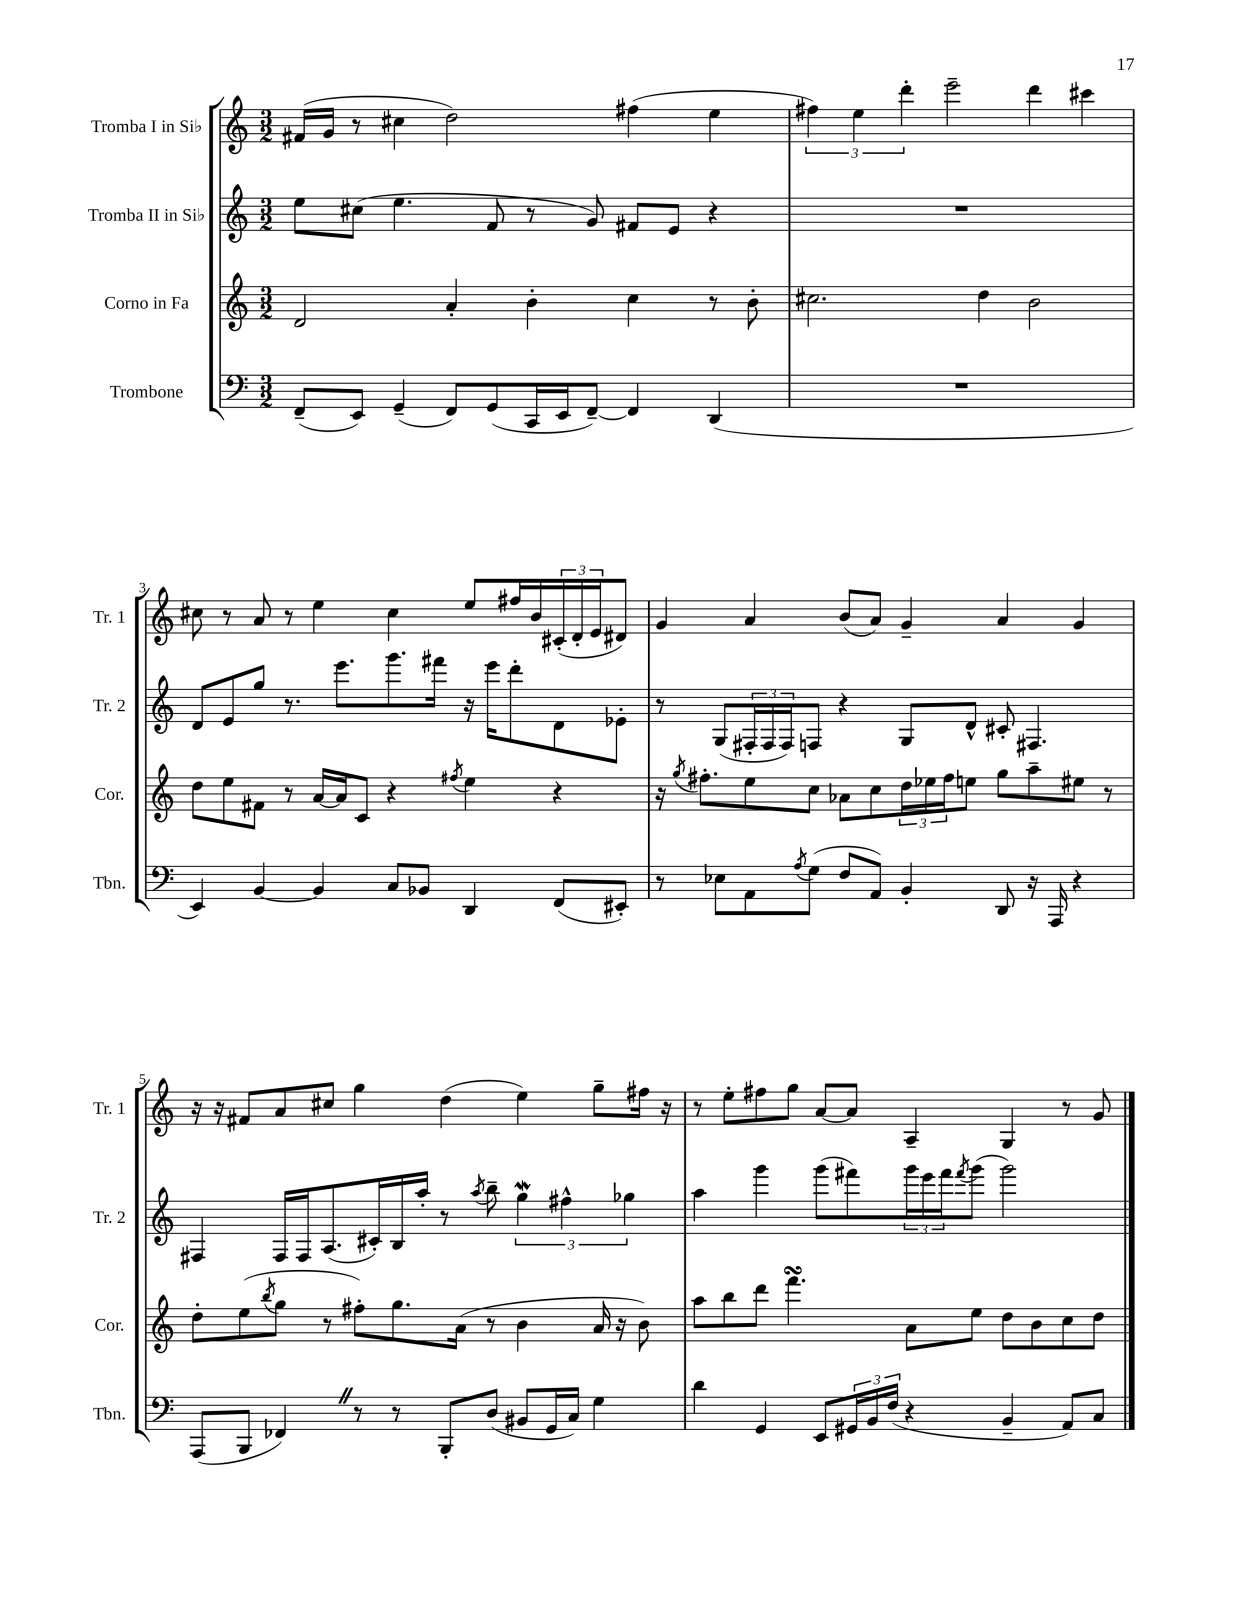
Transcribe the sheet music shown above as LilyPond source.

<<
\new StaffGroup <<
\new Staff = "s0" \with { instrumentName = "Tromba I in Sib" shortInstrumentName = "Tr. 1" } {
    \clef treble \key c \major \numericTimeSignature \time 3/2
    fis'16( g'16 r8 cis''4 d''2) fis''4( e''4 |
    \tuplet 3/2 { fis''4) e''4 d'''4-. } e'''2-- d'''4 cis'''4 |
    cis''8 r8 a'8 r8 e''4 cis''4 e''8 fis''16 b'16 \tuplet 3/2 { cis'16-.( d'16-. e'16 } dis'8) |
    g'4 a'4 b'8( a'8) g'4-- a'4 g'4 |
    r16 r16 fis'8 a'8 cis''8 g''4 d''4( e''4) g''8-- fis''16 r16 |
    r8 e''8-. fis''8 g''8 a'8~ a'8 a4-- g4 r8 g'8 \bar "|." |
}
\new Staff = "s1" \with { instrumentName = "Tromba II in Sib" shortInstrumentName = "Tr. 2" } {
    \clef treble \key c \major \numericTimeSignature \time 3/2
    e''8 cis''8( e''4. f'8 r8 g'8) fis'8 e'8 r4 |
    R1. |
    d'8 e'8 g''8 r8. e'''8. g'''8. fis'''16 r16 e'''16 d'''8-. d'8 ees'8-. |
    r8 g8( \tuplet 3/2 { fis16-. fis16 fis16) } f8 r4 g8 d'8-^ cis'8-. fis4. |
    fis4 fis16 fis16 a8.( cis'16-.) b16 a''16-. r8 \acciaccatura { a''8 } b''8-- \tuplet 3/2 { g''4\mordent fis''4-^ ges''4 } |
    a''4 g'''4 g'''8( fis'''8) \tuplet 3/2 { g'''16 e'''16 fis'''16 } \acciaccatura { fis'''8 } g'''8( g'''2) \bar "|." |
}
\new Staff = "s2" \with { instrumentName = "Corno in Fa" shortInstrumentName = "Cor." } {
    \clef treble \key c \major \numericTimeSignature \time 3/2
    d'2 a'4-. b'4-. c''4 r8 b'8-. |
    cis''2. d''4 b'2 |
    d''8 e''8 fis'8 r8 a'16~ a'16 c'8 r4 \acciaccatura { fis''8 } e''4 r4 |
    r16 \acciaccatura { g''8 } fis''8.-. e''8 c''8 aes'8 c''8 \tuplet 3/2 { d''16 ees''16 fis''16 } e''8 g''8 a''8-- eis''8 r8 |
    d''8-. e''8( \acciaccatura { b''8 } g''8 r8 fis''8-.) g''8. a'16( r8 b'4 a'16 r16 b'8) |
    a''8 b''8 d'''8 f'''4.\turn a'8 e''8 d''8 b'8 c''8 d''8 \bar "|." |
}
\new Staff = "s3" \with { instrumentName = "Trombone" shortInstrumentName = "Tbn." } {
    \clef bass \key c \major \numericTimeSignature \time 3/2
    f,8--( e,8) g,4--( f,8) g,8( c,16 e,16 f,8~--) f,4 d,4( |
    R1. |
    e,4) b,4~ b,4 c8 bes,8 d,4 f,8( eis,8-.) |
    r8 ees8 a,8 \acciaccatura { a8 } g8( f8 a,8) b,4-. d,8 r16 a,,16 r4 |
    a,,8( b,,8 fes,4) \once \override BreathingSign.text = \markup { \musicglyph "scripts.caesura.straight" } \breathe r8 r8 b,,8-. d8( bis,8 g,16 c16) g4 |
    d'4 g,4 e,8 \tuplet 3/2 { gis,16 b,16 f16( } r4 b,4-- a,8) c8 \bar "|." |
}
>>
>>
